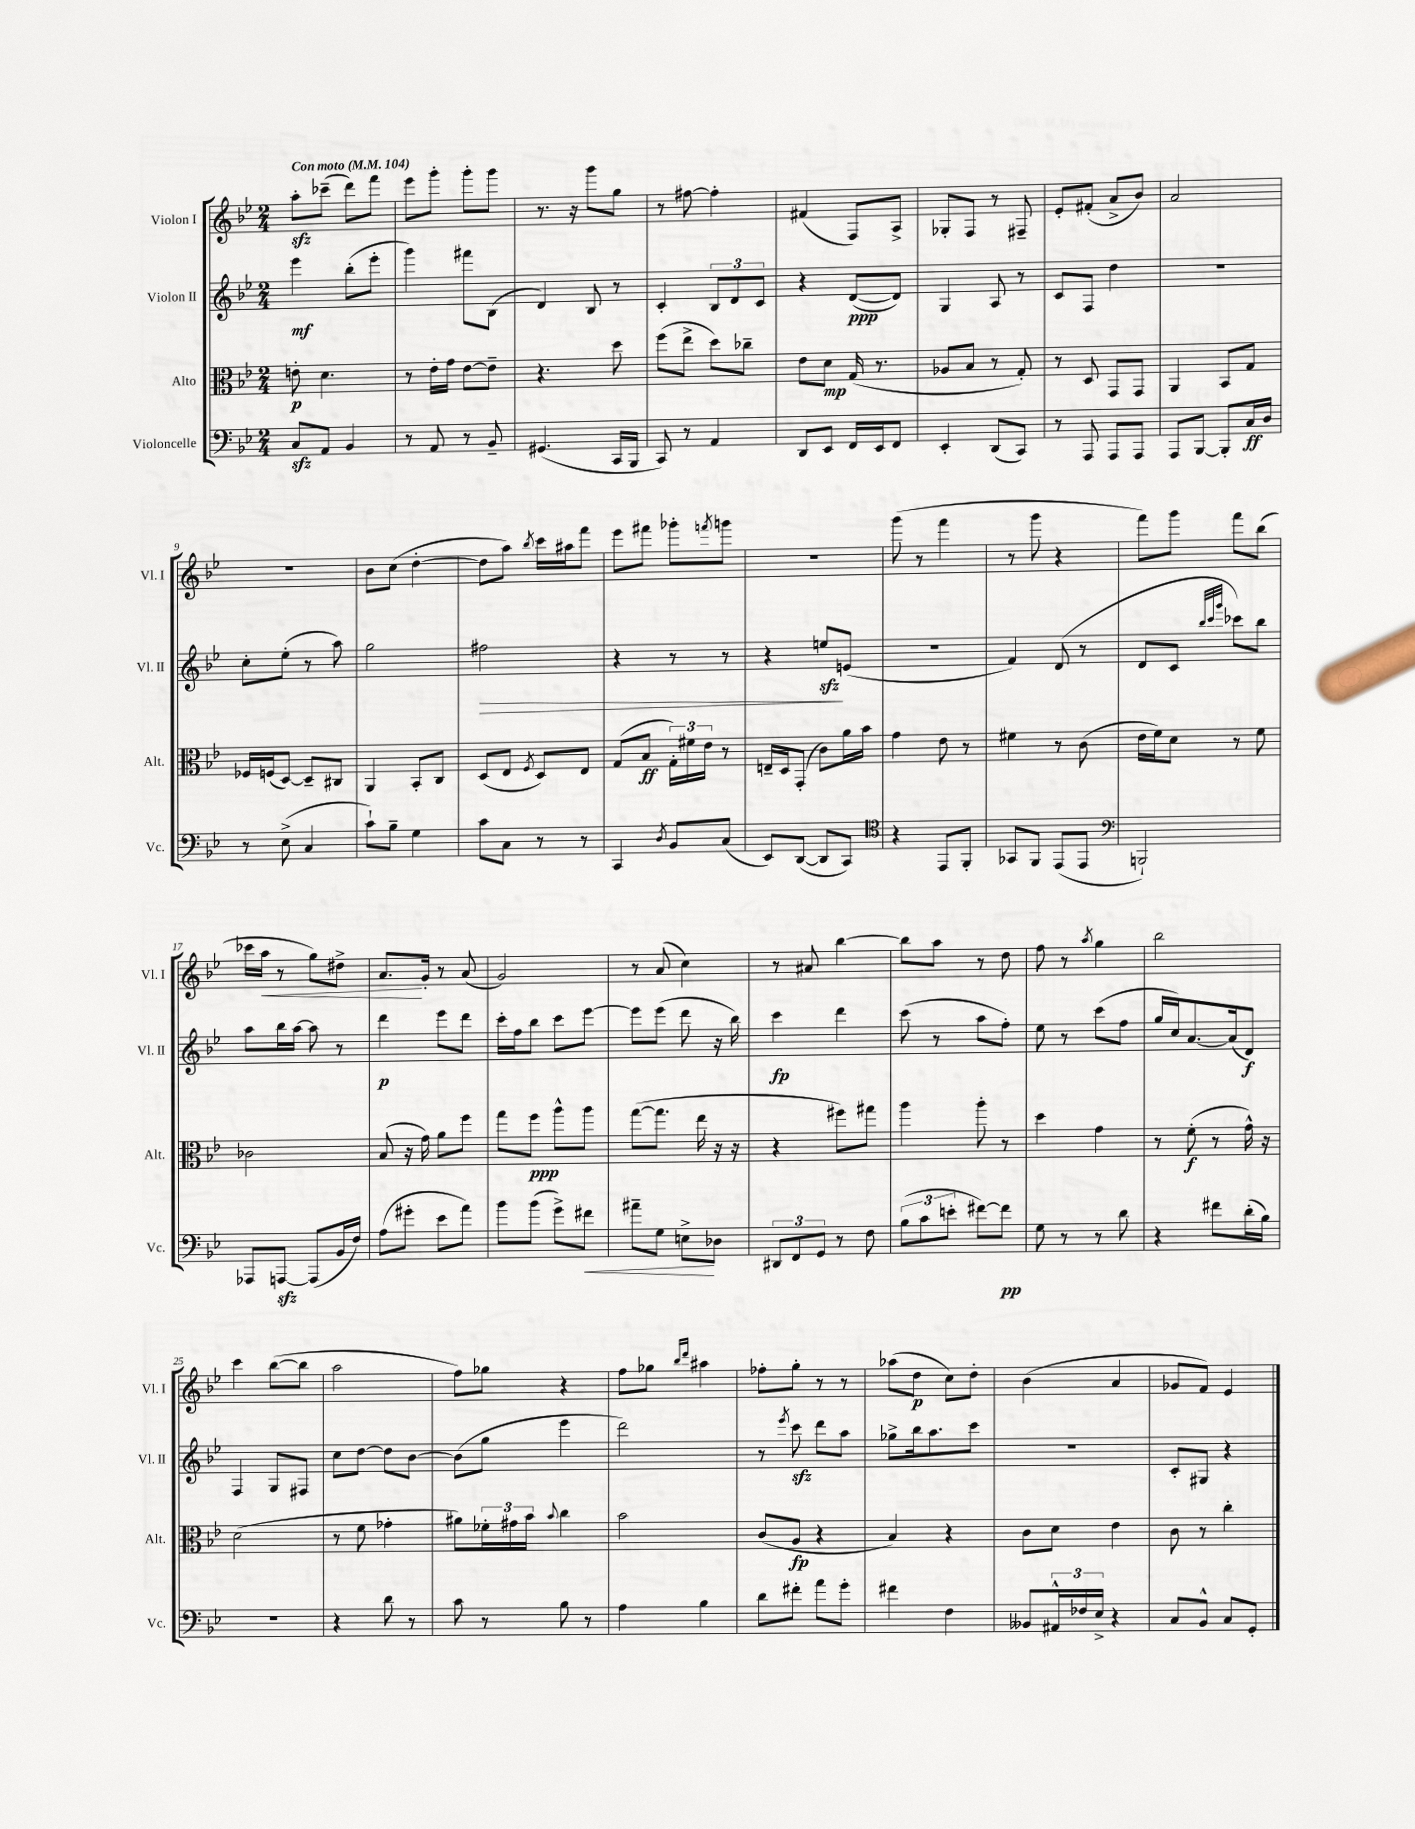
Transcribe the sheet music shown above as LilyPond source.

<<
\new StaffGroup <<
\new Staff = "s0" \with { instrumentName = "Violon I" shortInstrumentName = "Vl. I" } {
    \clef treble \key bes \major \numericTimeSignature \time 2/4 \tempo "Con moto" 4 = 104
    a''8-.\sfz ces'''8--( d'''8) f'''8 |
    ees'''8 g'''8-. g'''8-. g'''8 |
    r8. r16 g'''8 g''8 |
    r8 fis''8~ fis''4-. |
    fis'4( f8) a8-> |
    ges8-. f8 r8 fis8-- |
    ees'8-. fis'8-.( a'8-> bes'8) |
    a'2 |
    R2 |
    bes'8 c''8( d''4~-. |
    d''8 a''8) \acciaccatura { bes''8 } c'''16 ais''16 f'''8 |
    ees'''8 fis'''8 ges'''8-. \acciaccatura { f'''8 } g'''8 |
    R2 |
    g'''8( r8 f'''4 |
    r8 g'''8 r4 |
    f'''8) g'''8 f'''8 bes''8( |
    ces'''16 a''16\< r8 g''8) dis''8-> |
    a'8.\! g'16-. r8 a'8( |
    g'2) |
    r8 a'8( c''4) |
    r8 ais'8 bes''4~ |
    bes''8 a''8 r8 d''8 |
    f''8 r8 \acciaccatura { a''8 } g''4 |
    bes''2 |
    c'''4 bes''8~( bes''8 |
    a''2 |
    f''8) ges''8 r4 |
    f''8 ges''8 \grace { bes''16 d'''16 } ais''4 |
    fes''8-. g''8-. r8 r8 |
    aes''8( d''8\p c''8) d''8-. |
    bes'4( a'4 |
    ges'8 f'8) ees'4 \bar "|." |
}
\new Staff = "s1" \with { instrumentName = "Violon II" shortInstrumentName = "Vl. II" } {
    \clef treble \key bes \major \numericTimeSignature \time 2/4
    ees'''4\mf bes''8-.( ees'''8-. |
    g'''4) fis'''8 bes8( |
    d'4) bes8 r8 |
    c'4-. \tuplet 3/2 { bes8 d'8 c'8 } |
    r4 d'8~\ppp( d'8) |
    g4 a8 r8 |
    c'8 f8 d''4 |
    R2 |
    c''8-. ees''8-.( r8 a''8) |
    g''2 |
    fis''2\> |
    r4 r8 r8 |
    r4 e''8\sfz\! e'8( |
    r2 |
    f'4) d'8( r8 |
    d'8 c'8 \grace { bes''32 c'''32 g'''32 } ces'''8) bes''8 |
    a''8 bes''16 a''16~ a''8 r8 |
    d'''4\p ees'''8 d'''8 |
    c'''16-. f''16 bes''8 c'''8 ees'''8~ |
    ees'''8 ees'''8( d'''8 r16 bes''16) |
    c'''4\fp d'''4 |
    c'''8( r8 a''8 f''8-.) |
    ees''8 r8 c'''8( f''8 |
    g''16 c''16) a'8.~ a'16( d'8\f) |
    f4 g8 fis8 |
    c''8 d''8~ d''8 bes'8~ |
    bes'8( g''8 ees'''4 |
    d'''2) |
    r8 \acciaccatura { ees'''8 } c'''8\sfz d'''8 a''8 |
    ges''8-> bes''16 a''8. c'''8 |
    R2 |
    c'8-. gis8 r4 \bar "|." |
}
\new Staff = "s2" \with { instrumentName = "Alto" shortInstrumentName = "Alt." } {
    \clef alto \key bes \major \numericTimeSignature \time 2/4
    e'8-.\p d'4. |
    r8 ees'16-. g'16 ees'8~ ees'8-- |
    r4. d''8 |
    f''8( ees''8-> d''8) ces''8-- |
    ees'8 d'8\mp g16( r8. |
    aes8 bes8 r8 g8-.) |
    r8 d8 g,8 g,8 |
    a,4 bes,8 g8 |
    fes16 f16( d8~) d8-- cis8 |
    a,4 bes,8-. c8 |
    d8( ees8 \acciaccatura { f8 } d8) ees8 |
    g8( bes8\ff \tuplet 3/2 { g16-.) fis'16 ees'16 } r8 |
    e16-- d16 g,8-.( c'8) a'16 bes'16 |
    g'4 ees'8 r8 |
    fis'4 r8 c'8( |
    ees'16 f'16) d'8 r8 f'8 |
    ces'2 |
    bes8( r16 g'16) a'8 f''8 |
    g''8 f''8\ppp a''8-^ a''8 |
    g''8~( g''8. ees''16 r16 r16 |
    r4 fis''8) gis''8 |
    a''4 a''8-. r8 |
    d''4 g'4 |
    r8 f'8-.\f( r8 g'16-^) r16 |
    d'2( |
    r8 f'8 ges'4-. |
    ais'8) \tuplet 3/2 { fes'16-. gis'16 bes'16 } \appoggiatura { bes'8 } c''4 |
    bes'2 |
    c'8( a8\fp r4 |
    bes4) r4 |
    c'8 d'8 ees'4 |
    c'8 r8 c''4-. \bar "|." |
}
\new Staff = "s3" \with { instrumentName = "Violoncelle" shortInstrumentName = "Vc." } {
    \clef bass \key bes \major \numericTimeSignature \time 2/4
    c8\sfz a,8 bes,4 |
    r8 a,8 r8 bes,8-- |
    gis,4.( c,16 bes,,16 |
    c,8) r8 a,4 |
    d,8 ees,8 f,16 ees,16 f,8 |
    ees,4-. d,8( c,8) |
    r8 a,,8 a,,8 a,,8 |
    a,,8 bes,,8~ bes,,8-. c16\ff d16 |
    r8 ees8->( c4 |
    c'8-!) bes8-- g4 |
    c'8 c8 r8 r8 |
    c,4 \acciaccatura { d8 } bes,8 c8( |
    ees,8) d,8~( d,8 c,8) |
    \clef tenor r4 ees,8 f,8-. |
    ges,8 f,8 ees,8( ees,8 |
    \clef bass b,,2-!) |
    aes,,8 a,,8~\sfz a,,8( bes,16 f16) |
    a8( gis'8-. ees'8 a'8) |
    bes'8 bes'8( g'8->) fis'8\< |
    ais'8-- g8 e8->\! des8 |
    \tuplet 3/2 { dis,8 f,8 g,8 } r8 f8 |
    \tuplet 3/2 { bes8( c'8 e'8-. } fis'8~) fis'8\pp |
    g8 r8 r8 d'8 |
    r4 fis'8 d'16-.( bes16) |
    r2 |
    r4 d'8 r8 |
    c'8 r8 bes8 r8 |
    a4 bes4 |
    d'8 fis'8-. a'8 g'8-. |
    fis'4 f4 |
    beses,8 \tuplet 3/2 { ais,16-^ fes16 ees16-> } r4 |
    c8 bes,8-^ c8 g,8-. \bar "|." |
}
>>
>>
